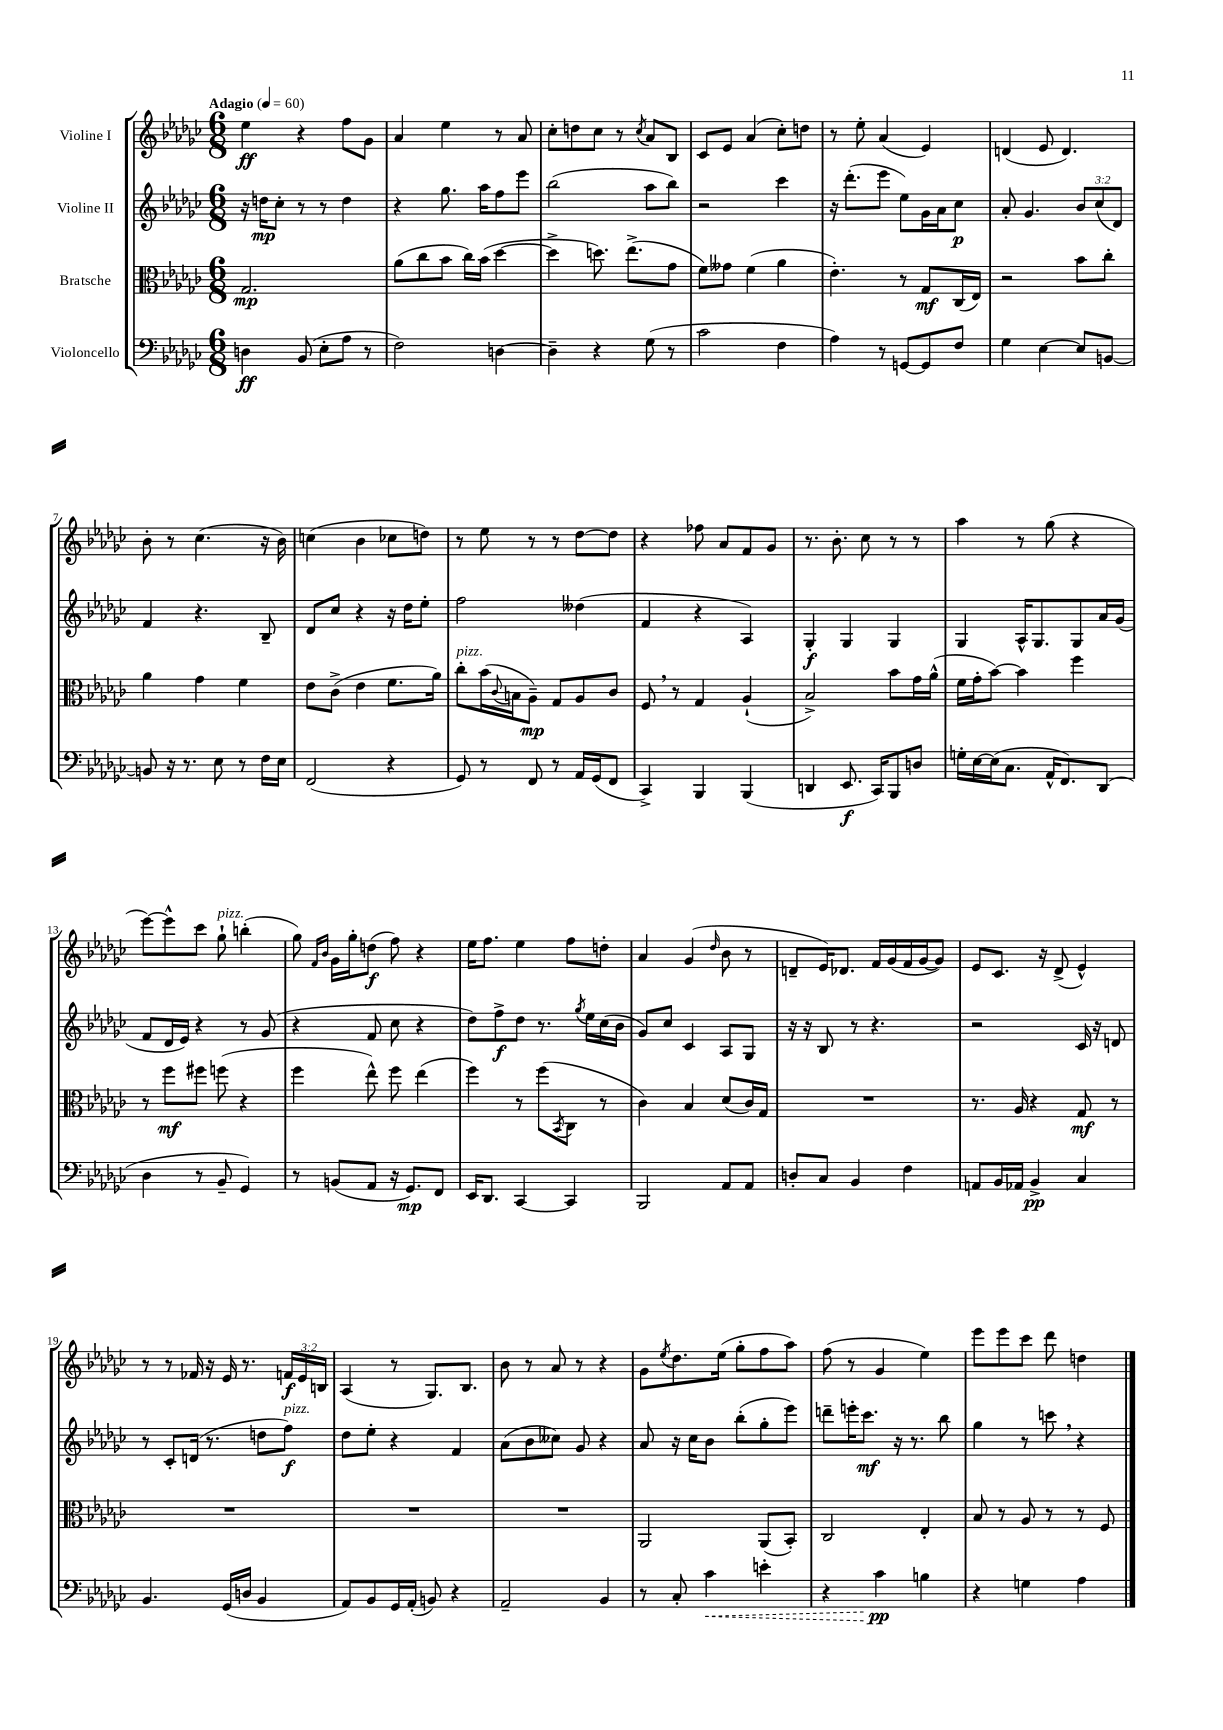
<<
\new StaffGroup <<
\new Staff = "s0" \with { instrumentName = "Violine I" } {
    \clef treble \key ges \major \numericTimeSignature \time 6/8 \override Staff.TupletNumber.text = #tuplet-number::calc-fraction-text \tempo "Adagio" 4 = 60
    ees''4\ff r4 f''8 ges'8 |
    aes'4 ees''4 r8 aes'8 |
    ces''8-. d''8 ces''8 r8 \acciaccatura { ces''8 } aes'8 bes8 |
    ces'8 ees'8 aes'4( ces''8-.) d''8 |
    r8 ees''8-. aes'4( ees'4) |
    d'4( ees'8 d'4.) |
    bes'8-. r8 ces''4.( r16 bes'16) |
    c''4( bes'4 ces''8 d''8) |
    r8 ees''8 r8 r8 des''8~ des''8 |
    r4 fes''8 aes'8 f'8 ges'8 |
    r8. bes'8.-. ces''8 r8 r8 |
    aes''4 r8 ges''8( r4 |
    ees'''8~) ees'''8-^ ces'''8 ges''8-!^\markup { \italic "pizz." } b''4-.( |
    ges''8) \grace { f'16 bes'16 } ges'16 ges''16-. d''8\f( f''8) r4 |
    ees''16 f''8. ees''4 f''8 d''8-. |
    aes'4 ges'4( \grace { des''16 } bes'8 r8 |
    d'8-- ees'16) des'8. f'16 ges'16( f'16 ges'16~ ges'8) |
    ees'8 ces'8. r16 des'8->( ees'4-^) |
    r8 r8 fes'16 r16 ees'16 r8. \tuplet 3/2 { f'16\f ees'16 b16 } |
    aes4( r8 ges8.) bes8. |
    bes'8 r8 aes'8 r8 r4 |
    ges'8 \acciaccatura { ees''8 } des''8. ees''16( ges''8-. f''8 aes''8) |
    f''8( r8 ges'4 ees''4) |
    ees'''8 ees'''8 ces'''8 des'''8 d''4 \bar "|." |
}
\new Staff = "s1" \with { instrumentName = "Violine II" } {
    \clef treble \key ges \major \numericTimeSignature \time 6/8 \override Staff.TupletNumber.text = #tuplet-number::calc-fraction-text
    r16 d''16\mp ces''8-. r8 r8 d''4 |
    r4 ges''8. aes''16 f''8 ees'''8 |
    bes''2( aes''8 bes''8) |
    r2 ces'''4 |
    r16 des'''8.-.( ees'''8 ees''8) ges'16 aes'16 ces''8\p |
    aes'8-. ges'4. \tuplet 3/2 { bes'8 ces''8( des'8) } |
    f'4 r4. bes8-- |
    des'8 ces''8 r4 r16 des''16 ees''8-. |
    f''2 deses''4( |
    f'4 r4 aes4) |
    ges4-.\f ges4 ges4 |
    ges4 aes16-^ ges8. ges8 aes'16 ges'16( |
    f'8 des'16 ees'16) r4 r8 ges'8( |
    r4 f'8 ces''8 r4 |
    des''8) f''8->\f des''8 r8. \acciaccatura { ges''8 } ees''16 ces''16( bes'16 |
    ges'8) ces''8 ces'4 aes8 ges8 |
    r16 r16 bes8 r8 r4. |
    r2 ces'16 r16 d'8 |
    r8 ces'8-. d'16( r8. d''8 f''8\f^\markup { \italic "pizz." }) |
    des''8 ees''8-. r4 f'4 |
    aes'8( bes'8 ceses''8) ges'8 r4 |
    aes'8 r16 ces''16 bes'8 bes''8-.( ges''8-. ees'''8) |
    d'''8-- e'''16-. ces'''8.\mf r16 r8. bes''8 |
    ges''4 r8 c'''8 \breathe r4 \bar "|." |
}
\new Staff = "s2" \with { instrumentName = "Bratsche" } {
    \clef alto \key ges \major \numericTimeSignature \time 6/8
    ges2.\mp |
    aes'8( ces''8 bes'8 ces''16) bes'16( des''4~ |
    des''4-> d''8.) ees''8.->( ges'8 |
    f'8) geses'8 f'4( aes'4 |
    ees'4.-.) r8 ges8\mf ces16( ees16) |
    r2 bes'8 ces''8-. |
    aes'4 ges'4 f'4 |
    ees'8 ces'8->( ees'4 f'8. aes'16) |
    ces''8-.^\markup { \italic "pizz." } bes'16( \appoggiatura { ces'8 } b16 aes8--\mp) ges8 aes8 ces'8 |
    f8 \breathe r8 ges4 aes4-!( |
    bes2->) bes'8 ges'16 aes'16-^( |
    f'16 ges'16-. bes'8~) bes'4 f''4 |
    r8 f''8\mf fis''8 f''8( r4 |
    f''4 ees''8-^) f''8 ees''4( |
    f''4) r8 f''8( \acciaccatura { bes,8 } ces8 r8 |
    ces'4) bes4 des'8( ces'16) ges16 |
    R2. |
    r8. aes16 r4 ges8\mf r8 |
    R2. |
    R2. |
    R2. |
    aes,2 aes,8( bes,8-.) |
    ces2 ees4-. |
    bes8 r8 aes8 r8 r8 f8 \bar "|." |
}
\new Staff = "s3" \with { instrumentName = "Violoncello" } {
    \clef bass \key ges \major \numericTimeSignature \time 6/8
    d4\ff bes,8( ees8-. aes8 r8 |
    f2) d4~ |
    d4-- r4 ges8( r8 |
    ces'2 f4 |
    aes4) r8 g,8~ g,8 f8 |
    ges4 ees4~ ees8 b,8~ |
    b,8 r16 r8. ees8 r8 f16 ees16 |
    f,2( r4 |
    ges,8) r8 f,8 r8 aes,16 ges,16( f,8 |
    ces,4->) bes,,4 bes,,4( |
    d,4 ees,8.\f ces,16) bes,,8 d8 |
    g16-. ees16~ ees16( ces8. aes,16-^ f,8.) des,8( |
    des4 r8 bes,8-- ges,4) |
    r8 b,8( aes,8 r16 ges,8.\mp) f,8 |
    ees,16 des,8. ces,4~ ces,4 |
    bes,,2 aes,8 aes,8 |
    d8-. ces8 bes,4 f4 |
    a,8 bes,16 aes,16 bes,4->\pp ces4 |
    bes,4. ges,16( d16 bes,4 |
    aes,8) bes,8 ges,16 aes,16-.( b,8) r4 |
    aes,2-- bes,4 |
    r8 ces8-. \once \override Hairpin.style = #'dashed-line ces'4\< e'4-. |
    r4 ces'4\pp\! b4 |
    r4 g4 aes4 \bar "|." |
}
>>
>>
